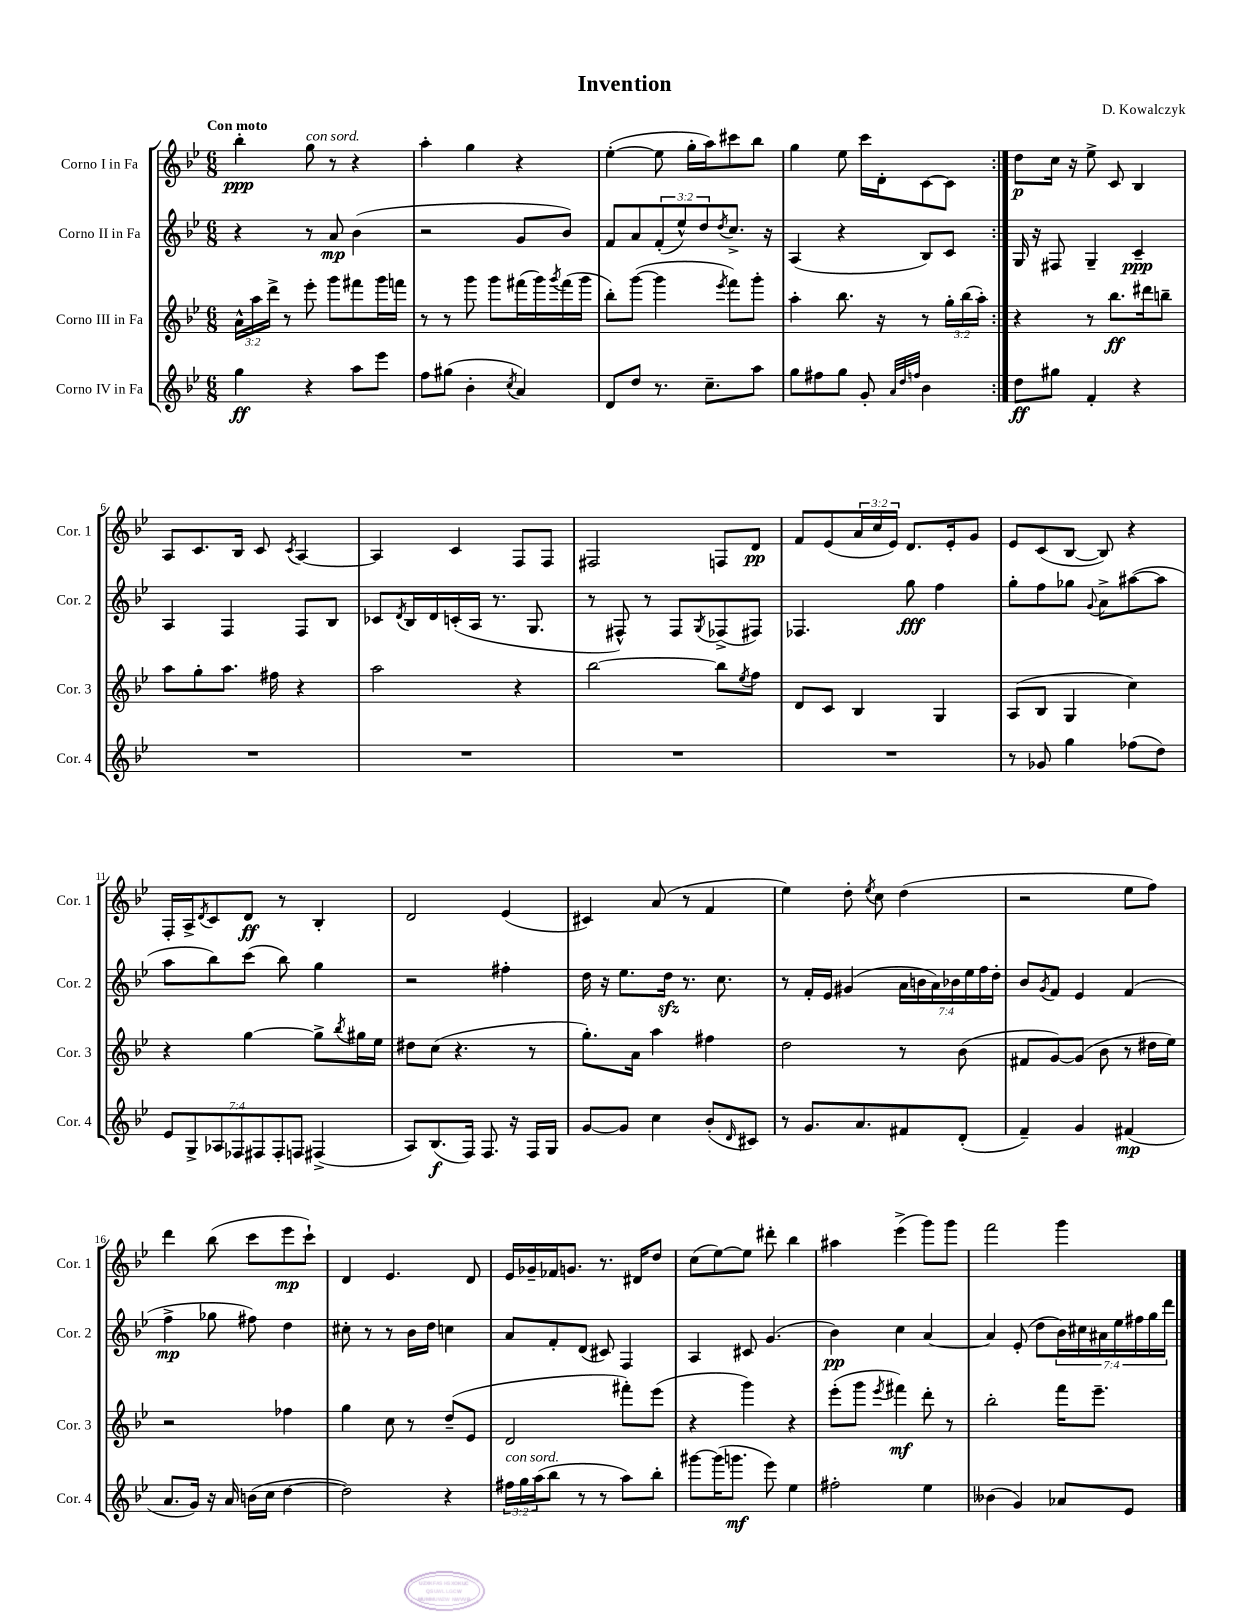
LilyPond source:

\header { title = "Invention" composer = "D. Kowalczyk" }
<<
\new StaffGroup <<
\new Staff = "s0" \with { instrumentName = "Corno I in Fa" shortInstrumentName = "Cor. 1" } {
    \clef treble \key bes \major \numericTimeSignature \time 6/8 \override Staff.TupletNumber.text = #tuplet-number::calc-fraction-text \tempo "Con moto"
    \repeat volta 2 { bes''4-.\ppp g''8^\markup { \italic "con sord." } r8 r4 |
    a''4-. g''4 r4 |
    ees''4~-.( ees''8 g''16-. a''16) cis'''8 bes''8 |
    g''4 ees''8 c'''16 d'16-. c'8~ c'8 | }
    d''8\p c''16 r16 ees''8-> c'8 bes4 |
    a8 c'8. bes16 c'8 \acciaccatura { c'8 } a4~ |
    a4 c'4 f8 f8 |
    fis2 f8 d'8\pp |
    f'8 ees'8( \tuplet 3/2 { a'16 c''16 ees'16) } d'8. ees'16-. g'8 |
    ees'8 c'8( bes8~ bes8) r4 |
    f16-. a16-> \acciaccatura { d'8 } c'8 d'8\ff r8 bes4-. |
    d'2 ees'4( |
    cis'4) a'8( r8 f'4 |
    ees''4) d''8-. \acciaccatura { ees''8 } c''8 d''4( |
    r2 ees''8 f''8) |
    d'''4 bes''8( c'''8 ees'''8\mp c'''8-!) |
    d'4 ees'4. d'8 |
    ees'16 ges'16-- fes'16 g'8. r8. dis'16 d''8 |
    c''8( ees''8~) ees''8 dis'''8-. bes''4 |
    ais''4 ees'''4->( g'''8) g'''8 |
    f'''2 g'''4 \bar "|." |
}
\new Staff = "s1" \with { instrumentName = "Corno II in Fa" shortInstrumentName = "Cor. 2" } {
    \clef treble \key bes \major \numericTimeSignature \time 6/8 \override Staff.TupletNumber.text = #tuplet-number::calc-fraction-text
    \repeat volta 2 { r4 r8 a'8\mp bes'4( |
    r2 g'8 bes'8) |
    f'8 a'8 \tuplet 3/2 { f'8-.( ees''8-^) d''8 } \acciaccatura { d''8 } c''8.-> r16 |
    a4( r4 bes8) c'8 | }
    g16 r16 fis8 g4-- c'4--\ppp |
    a4 f4 f8 bes8 |
    ces'8 \acciaccatura { d'8 } bes16 d'16 c'16-.( a16 r8. g8. |
    r8 fis8-^) r8 fis8 \acciaccatura { g8 } fes8->( fis8) |
    fes4. g''8\fff f''4 |
    g''8-. f''8 ges''8 \appoggiatura { g'8 } a'8-> ais''8~( ais''8 |
    a''8 bes''8) c'''8( bes''8) g''4 |
    r2 fis''4-. |
    d''16 r16 ees''8. d''16\sfz r8. c''8. |
    r8 f'16-. ees'16 gis'4( \tuplet 7/4 { a'16 b'16 a'16) bes'16 ees''16 f''16 d''16-. } |
    bes'8 \acciaccatura { g'8 } f'8 ees'4 f'4( |
    f''4->\mp ges''8 fis''8) d''4 |
    cis''8-. r8 r8 bes'16 d''16 c''4 |
    a'8 f'8-. d'8( cis'8) f4 |
    a4 cis'8 g'4.( |
    bes'4\pp) c''4 a'4~ |
    a'4 ees'8-.( d''8 \tuplet 7/4 { bes'16) cis''16 ais'16 ees''16 fis''16 g''16 d'''16 } \bar "|." |
}
\new Staff = "s2" \with { instrumentName = "Corno III in Fa" shortInstrumentName = "Cor. 3" } {
    \clef treble \key bes \major \numericTimeSignature \time 6/8 \override Staff.TupletNumber.text = #tuplet-number::calc-fraction-text
    \repeat volta 2 { \tuplet 3/2 { a'16-^ a''16 d'''16-> } r8 ees'''8-. g'''8 fis'''8 g'''16 f'''16 |
    r8 r8 g'''8 g'''8 fis'''16( g'''16) \acciaccatura { g'''8 } fis'''16( g'''16 |
    bes''8-.) g'''8~( g'''4 \acciaccatura { ees'''8 } f'''8) g'''8-. |
    a''4-. bes''8. r16 r8 \tuplet 3/2 { g''16-. bes''16( a''16-.) } | }
    r4 r8 bes''8.\ff dis'''16 b''8-- |
    a''8 g''8-. a''8. fis''16 r4 |
    a''2 r4 |
    bes''2~ bes''8 \acciaccatura { ees''8 } f''8 |
    d'8 c'8 bes4 g4 |
    a8( bes8 g4 c''4) |
    r4 g''4~ g''8-> \acciaccatura { bes''8 } gis''16 ees''16 |
    dis''8 c''8( r4. r8 |
    g''8.-.) a'16 a''4 fis''4 |
    d''2 r8 bes'8( |
    fis'8 g'8~) g'8( bes'8 r8 dis''16 ees''16) |
    r2 fes''4 |
    g''4 c''8 r8 d''8--( ees'8 |
    d'2 fis'''8-.) ees'''8( |
    r4 g'''4) r4 |
    ees'''8-.( g'''8 \acciaccatura { ees'''8 } fis'''4\mf) d'''8-. r8 |
    bes''2-. f'''16 ees'''8.-- \bar "|." |
}
\new Staff = "s3" \with { instrumentName = "Corno IV in Fa" shortInstrumentName = "Cor. 4" } {
    \clef treble \key bes \major \numericTimeSignature \time 6/8 \override Staff.TupletNumber.text = #tuplet-number::calc-fraction-text
    \repeat volta 2 { g''4\ff r4 a''8 ees'''8 |
    f''8 gis''8( bes'4-. \acciaccatura { c''8 } a'4) |
    d'8 d''8 r8. c''8.-- a''8 |
    g''8 fis''8 g''8 g'8-. \grace { a'32 d''32 f''32 } bes'4 | }
    d''8\ff gis''8 f'4-. r4 |
    R2. |
    R2. |
    R2. |
    R2. |
    r8 ges'8 g''4 fes''8( d''8) |
    \tuplet 7/4 { ees'8 g8-> aes8 fes8 fis8 fis8-. f8 } fis4->( |
    a8) bes8.\f( f16) f8. r16 f16 g16 |
    g'8~ g'8 c''4 bes'8-.( \grace { d'16 } cis'8) |
    r8 g'8. a'8. fis'8 d'8-.( |
    f'4--) g'4 fis'4\mp( |
    a'8. g'16) r16 a'16 b'16( c''16 d''4~ |
    d''2) r4 |
    \tuplet 3/2 { fis''16^\markup { \italic "con sord." } g''16 a''16( } bes''8 r8 r8 a''8) bes''8-. |
    gis'''8~ gis'''16( g'''8.\mf ees'''8) ees''4 |
    fis''2-. ees''4 |
    beses'4( g'4) aes'8 ees'8 \bar "|." |
}
>>
>>
